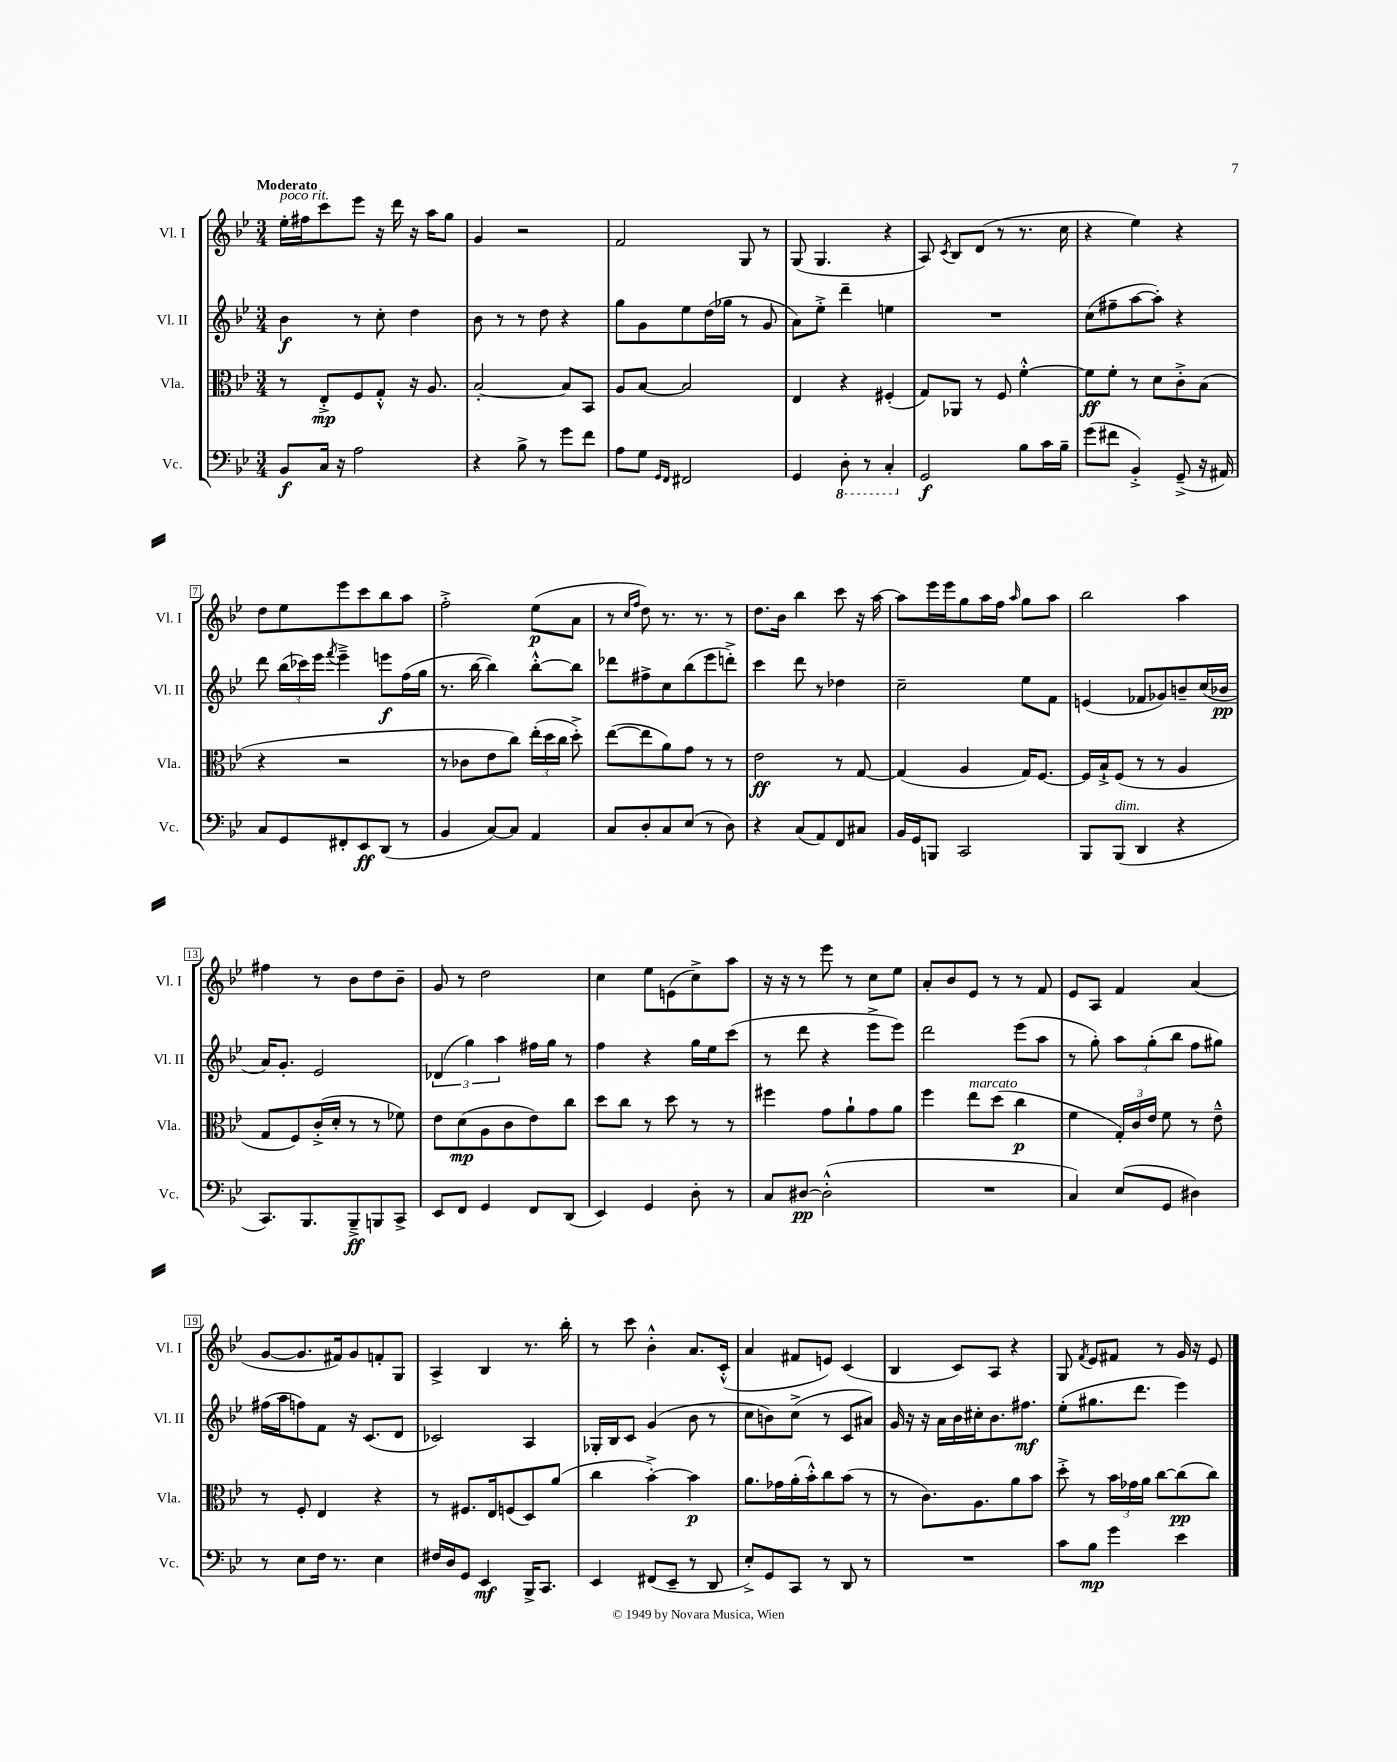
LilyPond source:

<<
\new StaffGroup <<
\new Staff = "s0" \with { instrumentName = "Vl. I" shortInstrumentName = "Vl. I" } {
    \clef treble \key bes \major \numericTimeSignature \time 3/4 \tempo "Moderato"
    \autoBeamOff ees''16[-.^\markup { \italic "poco rit." } fis''16 c'''8 ees'''8] r16 d'''16 r16 a''16[ g''8] |
    g'4 r2 |
    f'2 g8 r8 |
    g8( g4. r4 |
    a8) \acciaccatura { c'8 } bes8[ d'8]( r8 r8. c''16 |
    r4 ees''4) r4 |
    d''8[ ees''8 ees'''8 c'''8 bes''8 a''8] |
    f''2-.-> ees''8[\p( a'8] |
    r8 \grace { c''16[ f''16] } d''8) r8. r8. r8 |
    d''8.[ bes'16] bes''4 c'''8 r16 a''16~ |
    a''8[ ees'''16 ees'''16 g''8 a''16 f''16] \grace { a''16 } g''8[ a''8] |
    bes''2 a''4 |
    fis''4 r8 bes'8[ d''8 bes'8]-- |
    g'8 r8 d''2 |
    c''4 ees''8[ e'8( c''8->) a''8] |
    r16 r16 r8 ees'''8 r8 c''8[ ees''8] |
    a'8[-. bes'8 ees'8] r8 r8 f'8 |
    ees'8[ a8] f'4 a'4( |
    g'8[~ g'8. fis'16) g'8 f'8-. g8] |
    a4-> bes4 r8. bes''16-. |
    r8 c'''8 bes'4-.-^ a'8.[ c'16]-.-^( |
    a'4 fis'8[ e'8]) c'4( |
    bes4 c'8[) a8] r4 |
    g8 \acciaccatura { f'8 } ees'8[ fis'8] r8 g'16 r16 ees'8 \bar "|." |
}
\new Staff = "s1" \with { instrumentName = "Vl. II" shortInstrumentName = "Vl. II" } {
    \clef treble \key bes \major \numericTimeSignature \time 3/4
    \autoBeamOff bes'4\f r8 c''8-. d''4 |
    bes'8 r8 r8 d''8 r4 |
    g''8[ g'8 ees''8 d''16( ges''16] r8 g'8 |
    a'8[) ees''8]-.-> d'''4-- e''4 |
    R2. |
    c''8[( fis''8-- a''8~ a''8]-.) r4 |
    d'''8 \tuplet 3/2 { bes''16[( ces'''16) ees'''16] } \acciaccatura { f'''8 } ees'''4---> e'''8[\f f''16( g''16] |
    r8. bes''16~ bes''4) bes''8[~-.-^ bes''8] |
    des'''8[ fis''8-> c''8 bes''8( ees'''8 d'''8]-.->) |
    c'''4 d'''8 r8 des''4 |
    c''2-- ees''8[ f'8] |
    e'4( fes'8[ ges'8) b'8-- c''16( bes'16]\pp |
    a'16[) g'8.]-. ees'2 |
    \tuplet 3/2 { des'4( g''4) a''4 } fis''16[ g''16] r8 |
    f''4 r4 g''16[ ees''16 c'''8]( |
    r8 d'''8 r4 ees'''8[-> ees'''8]) |
    d'''2 ees'''8[( a''8] |
    r8 g''8-.) \tuplet 3/2 { a''8[ g''8-.( bes''8] } f''8[ gis''8]) |
    fis''16[( a''16 f''8) f'8] r16 c'8.[( d'8] |
    ces'2) a4 |
    ges16[-. bes16 c'8] g'4( bes'8 r8 |
    c''8[ b'8) c''8]->( r8 c'8[ ais'8]) |
    g'16 r16 r16 a'16[ bes'16 cis''16-. bes'8. fis''8.]\mf |
    ees''8[-.( gis''8. d'''8.] ees'''4) \bar "|." |
}
\new Staff = "s2" \with { instrumentName = "Vla." shortInstrumentName = "Vla." } {
    \clef alto \key bes \major \numericTimeSignature \time 3/4
    \autoBeamOff r8 ees8[-.->\mp f8 g8]-.-^ r16 a8. |
    bes2~-. bes8[ bes,8] |
    a8[ bes8]~ bes2 |
    ees4 r4 fis4-.( |
    g8[) aes,8] r8 f8 f'4~-.-^ |
    f'8[\ff f'8]-. r8 d'8[ c'8-.-> bes8]( |
    r4 r2 |
    r8 ces'8[ ees'8 c''8]) \tuplet 3/2 { ees''16[-.( d''16 c''16] } d''8-.->) |
    ees''8[~( ees''8 a'8) g'8] r8 r8 |
    ees'2\ff r8 g8~ |
    g4( a4 g16[) f8.]~ |
    f16[ bes16-!-> f8]( r8 r8 a4 |
    g8[ f8) c'16-.->( d'16]-. r8 r8 fes'8) |
    ees'8[ d'8\mp( a8 c'8 ees'8) c''8] |
    d''8[ c''8] r8 d''8 r8 r8 |
    fis''4 g'8[ a'8-! g'8 a'8] |
    f''4 ees''8[^\markup { \italic "marcato" } d''8]( c''4\p |
    f'4 \tuplet 3/2 { g16[-.) c'16 ees'16] } f'8 r8 ees'8---^ |
    r8 f8-. ees4 r4 |
    r8 fis8.[ ees16 f8( d8) a'8]( |
    c''4 bes'4~-.->) bes'4\p |
    a'8.[ ges'16 a'16-.( bes'16-.-^) c''8 bes'8]( r8 |
    r8 c'8.[) a8. a'8 bes'8] |
    d''8-.-> r8 \tuplet 3/2 { bes'16[ ges'16 a'16] } c''8[~ c''8\pp( c''8]) \bar "|." |
}
\new Staff = "s3" \with { instrumentName = "Vc." shortInstrumentName = "Vc." } {
    \clef bass \key bes \major \numericTimeSignature \time 3/4
    \autoBeamOff bes,8[\f c16] r16 a2 |
    r4 bes8-> r8 g'8[ f'8] |
    a8[ g8] \grace { g,16[ f,16] } fis,2 |
    g,4 \ottava #-1 d,8-. r8 c,4-. \ottava #0 |
    g,2\f bes8[ c'16 bes16]-- |
    g'8[( fis'8] bes,4-.->) g,8--->( r16 ais,16) |
    c8[ g,8 fis,8-. ees,8\ff d,8]( r8 |
    bes,4 c8[~) c8] a,4 |
    c8[ d8-. c8 ees8]( r8 d8) |
    r4 c8[( a,8) f,8 cis8] |
    bes,16[ g,16 b,,8] c,2 |
    bes,,8[ bes,,8]^\markup { \italic "dim." }( d,4 r4 |
    c,8.[) bes,,8. bes,,8--->\ff b,,8 c,8]-> |
    ees,8[ f,8] g,4 f,8[ d,8]( |
    ees,4) g,4 d8-. r8 |
    c8[ dis8]~\pp dis2-.-^( |
    R2. |
    c4) ees8[( g,8] dis4) |
    r8 ees8[ f16] r8. ees4 |
    fis16[ d16 g,8] ees,4\mf bes,,16[-> c,8.] |
    ees,4 fis,8[( ees,8]-- r8 d,8 |
    ees8[-.->) g,8 c,8] r8 d,8 r8 |
    R2. |
    c'8[ bes8]\mp g'4 ees'4 \bar "|." |
}
>>
>>
\layout { \context { \Score \override BarNumber.stencil = #(make-stencil-boxer 0.1 0.3 ly:text-interface::print) } }
